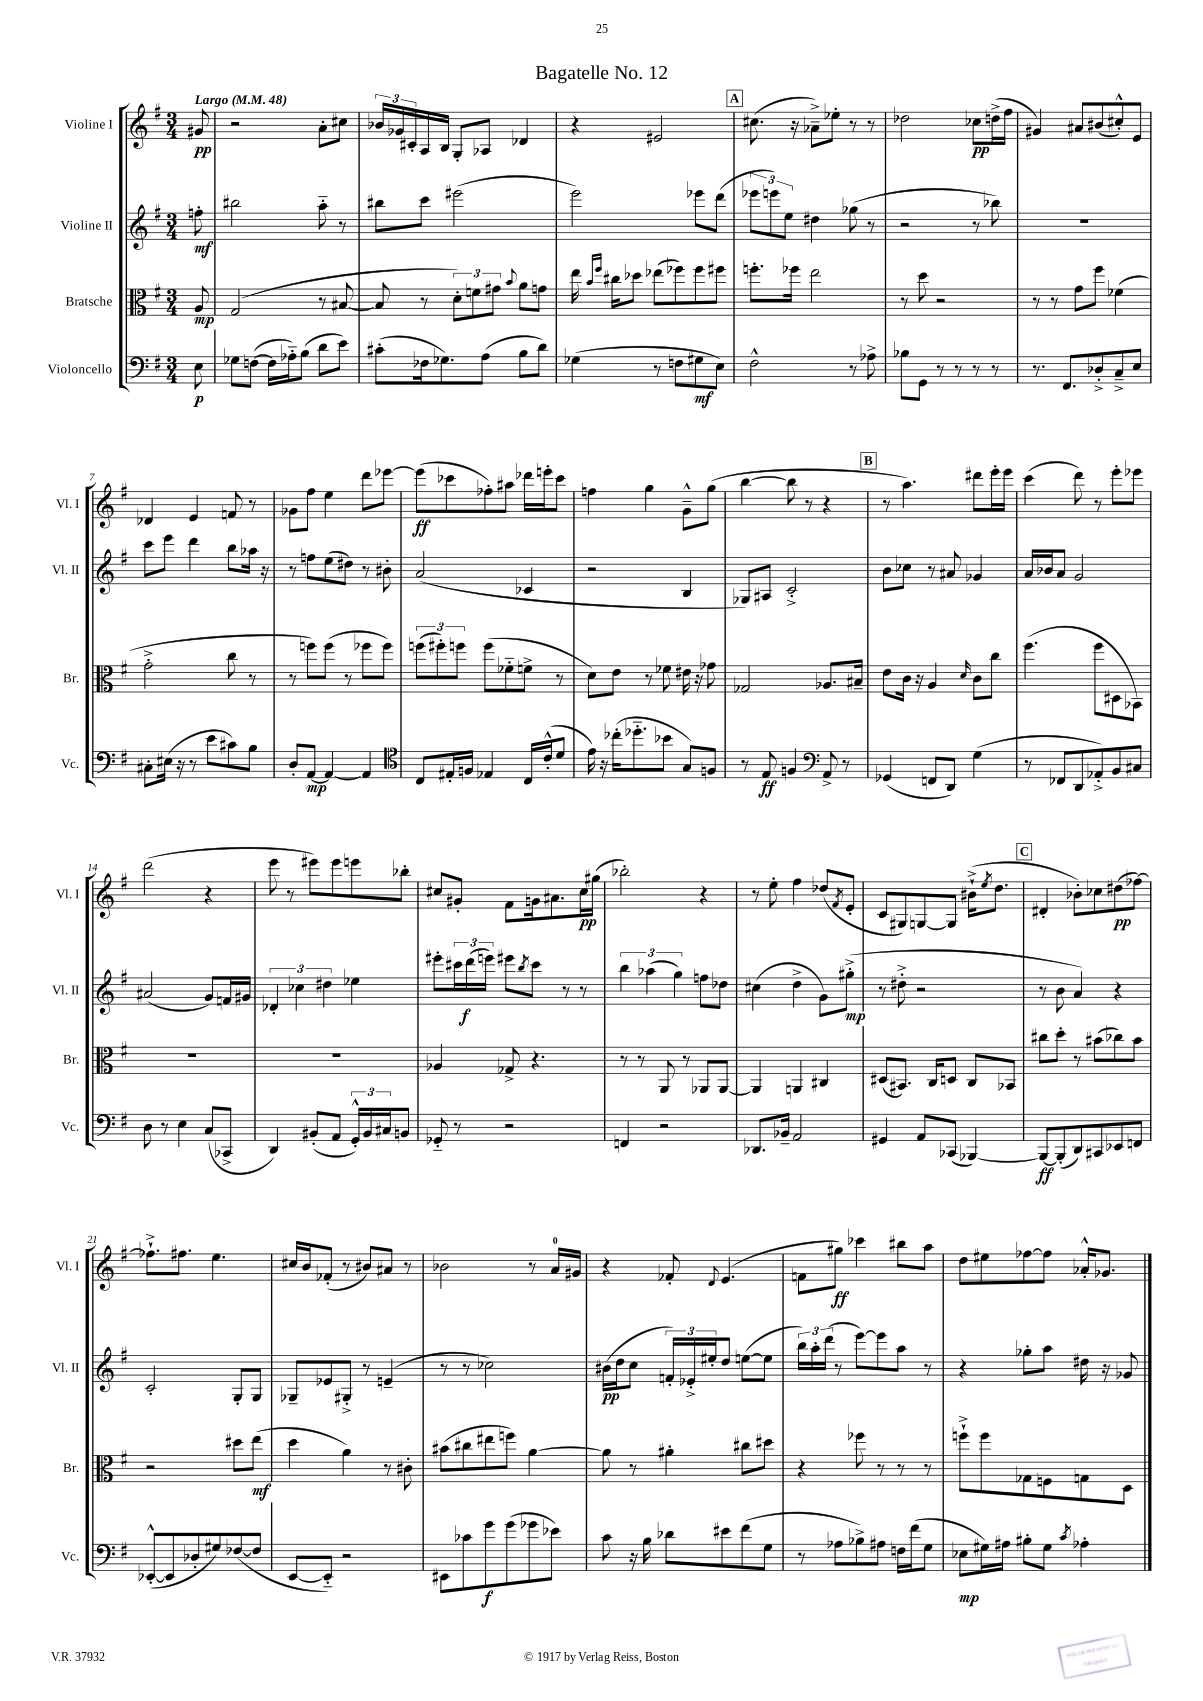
\header { title = "Bagatelle No. 12" }
<<
\new StaffGroup <<
\new Staff = "s0" \with { instrumentName = "Violine I" shortInstrumentName = "Vl. I" } {
    \clef treble \key g \major \numericTimeSignature \time 3/4 \partial 8 \tempo "Largo" 4 = 48
    gis'8\pp |
    r2 a'8-. cis''8 |
    \tuplet 3/2 { bes'16 ges'16 cis'16-. } a16 b16 g8-. aes8 des'4 |
    r4 eis'2 |
    \mark \markup { \box "A" } cis''8.( r16 aes'8--->) ees''8-. r8 r8 |
    des''2 ces''8\pp d''16->( fis''16 |
    gis'4) ais'8 bis'8( cis''8-.-^) e'8 |
    des'4 e'4 f'8 r8 |
    ges'8 fis''8 e''4 d'''8 ees'''8~ |
    ees'''8\ff( ces'''8 fes''8-.) ais''8 des'''16 e'''16-. ces'''8 |
    f''4 g''4 g'8---^ g''8( |
    b''4~ b''8 r8 r4 |
    \mark \markup { \box "B" } r8 a''4.) dis'''8 e'''16-. e'''16 |
    c'''4( d'''8) r8 e'''8-. ees'''8 |
    d'''2( r4 |
    e'''8 r8 eis'''8) eis'''8 e'''8 bes''8-. |
    cis''8 gis'8-. fis'8 g'16 ais'8. cis''16\pp gis''16( |
    bes''2-.) r4 |
    r8 e''8-. fis''4 des''8( \acciaccatura { fis'8 } e'8-. |
    c'8 gis8) g8~ g8 bis'16-!->( \acciaccatura { e''8 } d''8. |
    \mark \markup { \box "C" } dis'4-. bes'8-.) ces''8 dis''8\pp( fes''8~) |
    fes''8.-!-> fis''8. e''4. |
    cis''16 b'16 fes'8-.( r8 bis'8) ais'8 r8 |
    bes'2 r8 a'16-0 gis'16 |
    r4 fes'8-. \appoggiatura { d'8 } e'4.( |
    f'8 gis''8\ff) ces'''4 bis''8 a''8 |
    d''8 eis''8 fes''8~ fes''8 aes'16-.-^ ges'8. \bar "|." |
}
\new Staff = "s1" \with { instrumentName = "Violine II" shortInstrumentName = "Vl. II" } {
    \clef treble \key g \major \numericTimeSignature \time 3/4 \partial 8
    f''8-.\mf |
    bis''2 a''8-_ r8 |
    bis''8 c'''8 eis'''2( |
    e'''2) ees'''8 d'''8( |
    \mark \markup { \box "A" } \tuplet 3/2 { ees'''8 e'''8) e''8 } dis''4 ges''8( r8 |
    r2 r8 bes''8) |
    R2. |
    c'''8 e'''8 d'''4 b''8 aes''16 r16 |
    r8 f''8 e''8( dis''8) r8 bis'8-. |
    a'2( ces'4 |
    r2 b4 |
    ges8) ais8 c'2-.-> |
    \mark \markup { \box "B" } b'8 ces''8 r8 ais'8 ges'4 |
    a'16 bes'16 a'8 g'2 |
    ais'2( g'8) f'16 gis'16 |
    \tuplet 3/2 { des'4-. ces''4 dis''4 } ees''4 |
    eis'''8-. \tuplet 3/2 { cis'''16 d'''16\f( e'''16) } eis'''8 \acciaccatura { b''8 } cis'''8 r8 r8 |
    \tuplet 3/2 { b''4 aes''4( g''4) } f''8 des''8 |
    cis''4( d''4-> g'8) gis''8-.->\mp( |
    r8 dis''8-.-> r2 |
    \mark \markup { \box "C" } r8 b'8 a'4) r4 |
    c'2-. g8-. g8 |
    ges8-- ees'8 gis8-.-> r8 e'4--( |
    r8 r8 ces''2) |
    bis'16\pp( d''16 c''8 \tuplet 3/2 { f'16-.) ees'16-.-> eis''16-. } d''8 e''8~( e''8 |
    \tuplet 3/2 { b''16) a''16-. d'''16( } r8 e'''8~) e'''8 a''8 r8 |
    r4 ges''8-. a''8 dis''16 r16 ges'8 \bar "|." |
}
\new Staff = "s2" \with { instrumentName = "Bratsche" shortInstrumentName = "Br." } {
    \clef alto \key g \major \numericTimeSignature \time 3/4 \partial 8
    a8\mp |
    g2( r8 bis8~ |
    bis8 r8 \tuplet 3/2 { d'8-.) f'8 gis'8 } \appoggiatura { b'8 } a'8 g'8 |
    e''16 \grace { b'16 fis''16 } cis''16 des''8 ees''8( fes''8) fes''8 fis''8 |
    \mark \markup { \box "A" } f''8.-. fes''16 e''2 |
    r8 d''8 r2 |
    r8 r8 g'8 fis''8 fes'4( |
    g'2-.-> c''8 r8 |
    r8 f''8) f''8( r8 fes''8 fes''8) |
    \tuplet 3/2 { f''8( fis''8-.) f''8 } f''8( fes'8-_ f'8-> r8 |
    d'8) e'8 r8 fes'8 eis'16 r16 ges'8 |
    ges2 aes8. bis16-- |
    \mark \markup { \box "B" } e'8 c'16 r16 a4 \grace { d'16 } c'8 c''8 |
    fis''4.( fis''8 dis8 bes,8) |
    R2. |
    R2. |
    aes4 ges8-> r4. |
    r8 r8 a,8 r8 aes,8 aes,8~ |
    aes,4 a,4 cis4 |
    dis8( bis,8.) c16 d8 c8 bes,8 |
    \mark \markup { \box "C" } cis''8 d''8-. r8 bis'8( ces''8) bis'8 |
    r2 dis''8 e''8\mf( |
    d''4 a'4) r8 cis'8-. |
    bis'8( cis''8 eis''8 f''8) a'4~ |
    a'8 r8 ais'4-. cis''8 dis''8 |
    r4 fes''8 r8 r8 r8 |
    f''8-!-> f''8 ges8 f8 g8 d8 \bar "|." |
}
\new Staff = "s3" \with { instrumentName = "Violoncello" shortInstrumentName = "Vc." } {
    \clef bass \key g \major \numericTimeSignature \time 3/4 \partial 8
    e8\p |
    ges8 f8~( f16 aes16-_) b8( d'8 e'8) |
    cis'8-.( fes16 ges8.) a8( b8 d'8) |
    ges4( r8 f8 gis8\mf e8) |
    \mark \markup { \box "A" } fis2-^ r8 aes8-> |
    bes8 g,8 r8 r8 r8 r8 |
    r8. fis,8. des8-.-> c8---> e8 |
    cis8-. eis16( r16 r8 e'8 cis'8) b8 |
    d8-. a,8~\mp a,4~ a,4 |
    \clef tenor c8 eis16-. f16 ees4 c16 c'16-.-^( d'8 |
    e'16) r16 ces''16-.( des''8.-_ bes'8 g8) f8 |
    r8 e8\ff f4 \clef bass a,8-> r8 |
    \mark \markup { \box "B" } ges,4( f,8 d,8) g4( |
    r8 fes,8 d,8 aes,8-.->) b,8 cis8 |
    d8 r8 e4 c8( ces,8-> |
    d,4) bis,8-.( a,8 \tuplet 3/2 { g,16-.-^) bis,16 cis16 } b,8 |
    ges,8-_ r8 r2 |
    f,4 r2 |
    des,8. bes,16-- a,2 |
    gis,4 a,8 ces,8( bes,,4~) |
    \mark \markup { \box "C" } bes,,8~\ff bes,,8-.( d,8) cis,8 ees,8 f,8 |
    ees,8~-.-^( ees,8 des8-. gis8) fes8~( fes8 |
    e,8~ e,8-_) r2 |
    eis,8 ces'8 g'8\f g'8( ges'8 ees'8) |
    c'8 r16 b16 des'8 eis'8 fis'8( g8 |
    r8 aes8 bes8->) ais8 f16 fis'16( g8 |
    ees8\mp gis16) ais16 bis8-. gis8 \acciaccatura { c'8 } aes4-. \bar "|." |
}
>>
>>
